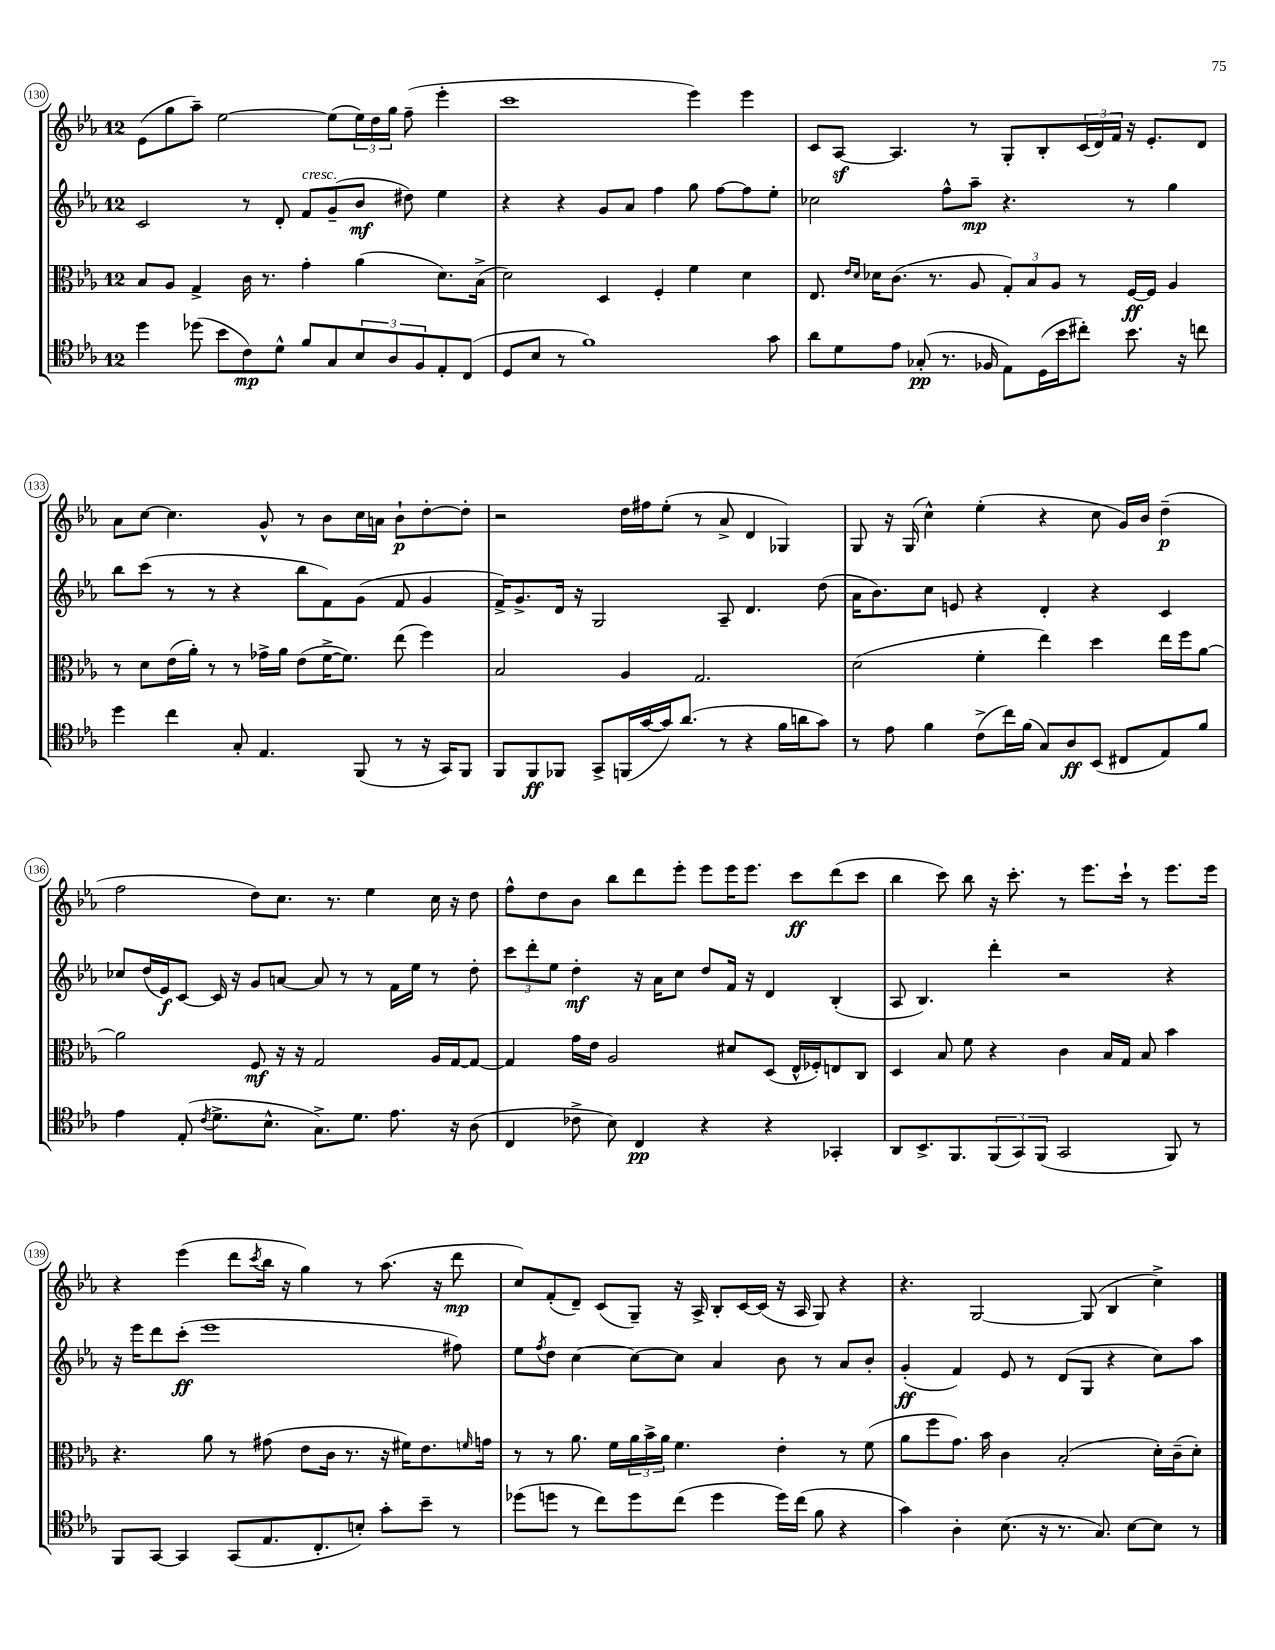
<<
\new StaffGroup <<
\new Staff = "s0" {
    \clef treble \key ees \major \once \override Staff.TimeSignature.style = #'single-digit \time 12/8
    ees'8( g''8 aes''8--) ees''2~ ees''8( \tuplet 3/2 { ees''16) d''16 g''16 } f''8--( ees'''4-. |
    c'''1 ees'''4) ees'''4 |
    c'8 aes8~\sf aes4. r8 g8-. bes8-. \tuplet 3/2 { c'16( d'16) f'16 } r16 ees'8.-. d'8 |
    aes'8 c''8~ c''4. g'8-^ r8 bes'8 c''16 a'16 bes'8-!\p d''8~-. d''8-. |
    r2 d''16 fis''16 ees''8-.( r8 aes'8-> d'4 ges4) |
    g8 r16 g16( c''4-^) ees''4-.( r4 c''8 g'16) bes'16 d''4--\p( |
    f''2 d''8) c''8. r8. ees''4 c''16 r16 d''8 |
    f''8-^ d''8 bes'8 bes''8 d'''8 ees'''8-. ees'''8 ees'''16 ees'''8. c'''8\ff d'''8( c'''8 |
    bes''4 c'''8) bes''8 r16 c'''8.-. r8 ees'''8. c'''16-! r8 ees'''8. ees'''16 |
    r4 ees'''4( d'''8 \acciaccatura { c'''8 } bes''16 r16 g''4) r8 aes''8.( r16 d'''8\mp |
    c''8) f'8-.( d'8--) c'8( g8--) r16 aes16-> bes8-. c'16~ c'16( r16 aes16 g8) r4 |
    r4. g2~ g8( bes4 c''4->) \bar "|." |
}
\new Staff = "s1" {
    \clef treble \key ees \major \once \override Staff.TimeSignature.style = #'single-digit \time 12/8
    c'2 r8 d'8-. f'8^\markup { \italic "cresc." } g'8--( bes'8\mf dis''8) ees''4 |
    r4 r4 g'8 aes'8 f''4 g''8 f''8~ f''8 ees''8-. |
    ces''2 f''8-^ aes''8--\mp r4. r8 g''4 |
    bes''8 c'''8( r8 r8 r4 bes''8 f'8) g'8( f'8 g'4 |
    f'16->) g'8.-> d'16 r16 g2 aes8-- d'4. d''8( |
    aes'16 bes'8.) c''8 e'8 r4 d'4-. r4 c'4 |
    ces''8 d''16( ees'16\f) c'8~ c'16 r16 g'8 a'8~ a'8 r8 r8 f'16 ees''16 r8 d''8-. |
    \tuplet 3/2 { c'''8 d'''8-. ees''8 } d''4-.\mf r16 aes'16 c''8 d''8 f'16 r16 d'4 bes4-.( |
    aes8 bes4.) d'''4-. r2 r4 |
    r16 ees'''16 d'''8 c'''8-.\ff( ees'''1 fis''8) |
    ees''8 \acciaccatura { f''8 } d''8 c''4~ c''8~ c''8 aes'4 bes'8 r8 aes'8 bes'8-. |
    g'4-.\ff( f'4) ees'8 r8 d'8( g8 r4 c''8) aes''8 \bar "|." |
}
\new Staff = "s2" {
    \clef alto \key ees \major \once \override Staff.TimeSignature.style = #'single-digit \time 12/8
    bes8 aes8 g4-> c'16 r8. g'4-. aes'4( d'8.) bes16->( |
    d'2) d4 f4-. f'4 d'4 |
    ees8. \grace { ees'16 d'16 } des'16 c'8.( r8. aes8 \tuplet 3/2 { g8-.) bes8 aes8 } r8 f16~\ff f16 aes4 |
    r8 d'8 ees'16( aes'16-.) r8 r8 ges'16-> aes'16 ees'8( f'16~-> f'8.) ees''8( f''4) |
    bes2 aes4 g2. |
    d'2( f'4-. ees''4) d''4 ees''16 f''16 aes'8~ |
    aes'2 f8\mf r16 r16 g2 aes16 g16~ g8~ |
    g4 g'16 ees'16 aes2 dis'8 d8( ees16-^ fes16-.) e8 c8 |
    d4 bes8 f'8 r4 c'4 bes16 g16 bes8 bes'4 |
    r4. aes'8 r8 gis'8( ees'8 c'16 r8. r16 fis'16) ees'8. \grace { f'16 } g'16 |
    r8 r8 aes'8. f'16 \tuplet 3/2 { aes'16 bes'16-> aes'16 } f'4. ees'4-. r8 f'8( |
    aes'8 f''8 g'8.) bes'16 c'4 bes2-.( d'16-.) c'16--( d'8-.) \bar "|." |
}
\new Staff = "s3" {
    \clef tenor \key ees \major \once \override Staff.TimeSignature.style = #'single-digit \time 12/8
    d''4 des''8( bes'8 c'8\mp) d'8-^ f'8 g8 \tuplet 3/2 { bes8 aes8 f8 } ees8-. c8( |
    d8 bes8 r8 f'1) g'8 |
    aes'8 d'8 ees'8 ges8-.\pp( r8. fes16 ees8) d16( bes'16 cis''8-.) bes'8. r16 c''8 |
    d''4 c''4 g8-. ees4. f,8( r8 r16 g,16) f,8 |
    f,8 f,8\ff fes,8 g,8-> f,16( g'16~ g'16) aes'8.( r8 r4 f'16 a'16 g'8) |
    r8 ees'8 f'4 c'8->( c''16) f'16( g8) aes8\ff bes,8( cis8 ees8) f'8 |
    ees'4 ees8-.( \acciaccatura { c'8 } d'8.-> bes8.-^ g8.->) d'8. ees'8. r16 aes8( |
    c4 ces'8-> bes8) c4\pp r4 r4 ges,4-. |
    aes,8 bes,8.-> f,8. \tuplet 3/2 { f,8( g,8) f,8( } g,2 f,8) r8 |
    f,8 g,8~ g,4 g,8( ees8. c8.-. b8-.) g'8-. bes'8-- r8 |
    des''8( d''8 r8 c''8) d''8 c''8( d''4 d''16) c''16( f'8 r4 |
    g'4) aes4-. bes8.( r16 r8. g8.) bes8~ bes8 r8 \bar "|." |
}
>>
>>
\layout { \context { \Score currentBarNumber = #130 \override BarNumber.stencil = #(make-stencil-circler 0.1 0.3 ly:text-interface::print) } }
